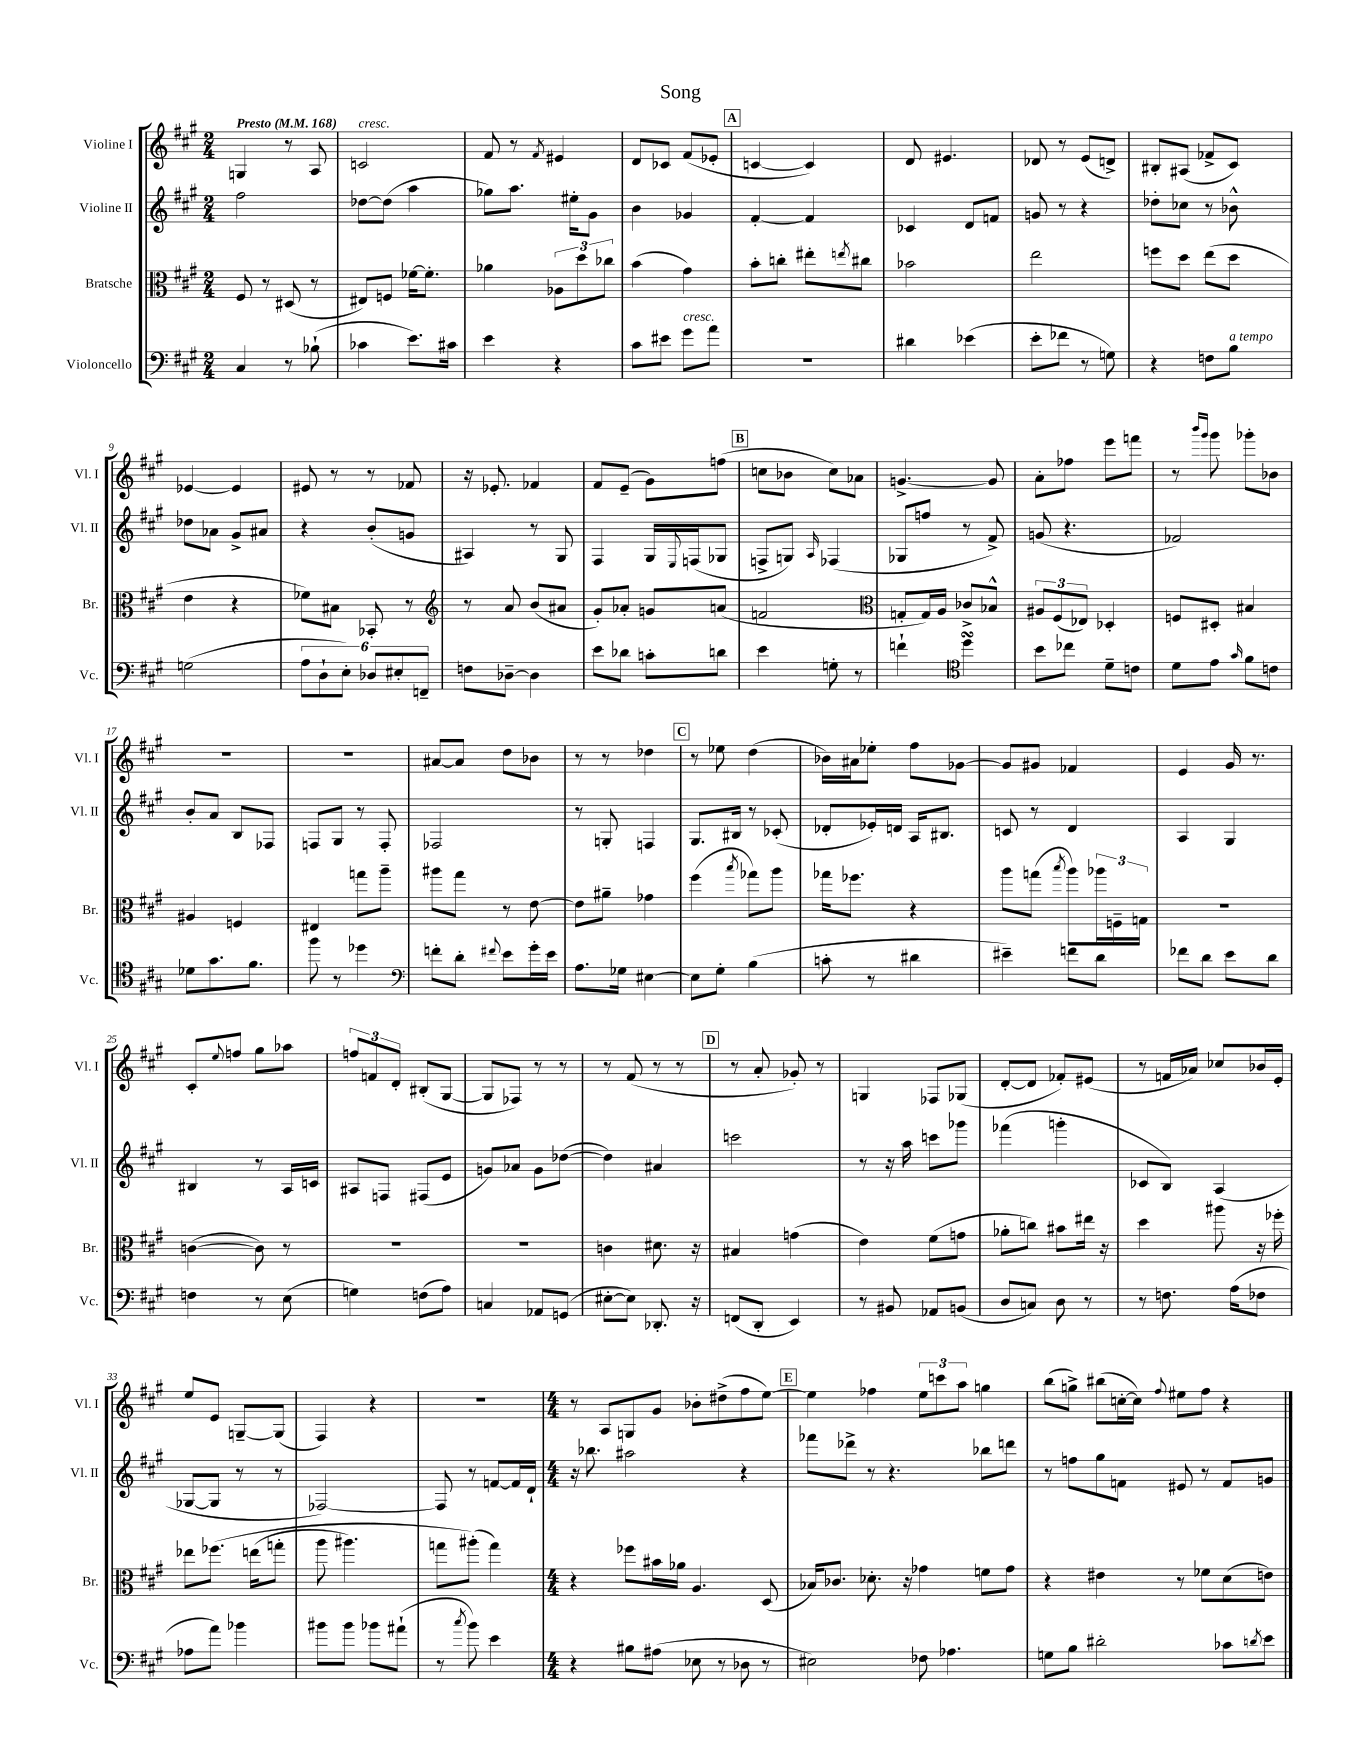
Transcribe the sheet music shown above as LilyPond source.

\header { title = "Song" }
<<
\new StaffGroup <<
\new Staff = "s0" \with { instrumentName = "Violine I" shortInstrumentName = "Vl. I" } {
    \clef treble \key a \major \numericTimeSignature \time 2/4 \tempo "Presto" 4 = 168
    g4 r8 a8 |
    c'2^\markup { \italic "cresc." } |
    fis'8 r8 \acciaccatura { fis'8 } eis'4 |
    d'8 ces'8 fis'8( ees'8-. |
    \mark \markup { \box "A" } c'4~ c'4) |
    d'8 eis'4. |
    des'8 r8 e'8( d'8->) |
    bis8-. ais8( fes'8-> cis'8) |
    ees'4~ ees'4 |
    eis'8 r8 r8 fes'8 |
    r16 ees'8.-. fes'4 |
    fis'8 e'8--( gis'8) f''8( |
    \mark \markup { \box "B" } c''8 bes'8 c''8) aes'8 |
    g'4.~-> g'8 |
    a'8-. fes''8 e'''8 f'''8 |
    r8 \grace { b'''16 gis'''16 } gis'''8 ges'''8-. bes'8 |
    r2 |
    r2 |
    ais'8~ ais'8 d''8 bes'8 |
    r8 r8 des''4 |
    \mark \markup { \box "C" } r8 ees''8 d''4( |
    bes'16) ais'16 ees''8-. fis''8 ges'8~ |
    ges'8 gis'8 fes'4 |
    e'4 gis'16 r8. |
    cis'8-. \appoggiatura { e''8 } f''8 gis''8 aes''8 |
    \tuplet 3/2 { f''8 f'8 d'8-. } bis8-.( gis8~ |
    gis8 fes8) r8 r8 |
    r8 fis'8( r8 r8 |
    \mark \markup { \box "D" } r8 a'8-. ges'8-.) r8 |
    g4 fes8 ges8( |
    d'8~-. d'8 fes'8-.) eis'8( |
    r8 f'16 aes'16) ces''8 bes'16 e'16-. |
    e''8 e'8 g8~-- g8( |
    fis4) r4 |
    r2 |
    \numericTimeSignature \time 4/4 r8 a8 g8 gis'8 bes'8-. dis''8->( fis''8 e''8~) |
    \mark \markup { \box "E" } e''4 fes''4 \tuplet 3/2 { e''8 c'''8 a''8 } g''4 |
    b''8( g''8->) bis''8( c''16~-. c''16) \appoggiatura { fis''8 } eis''8 fis''8 r4 \bar "|." |
}
\new Staff = "s1" \with { instrumentName = "Violine II" shortInstrumentName = "Vl. II" } {
    \clef treble \key a \major \numericTimeSignature \time 2/4
    fis''2 |
    des''8~ des''8( a''4 |
    ges''8) a''8. eis''16-. gis'8 |
    b'4 ges'4 |
    \mark \markup { \box "A" } fis'4~-. fis'4 |
    ces'4 d'8 f'8 |
    g'8 r8 r4 |
    des''8-. ces''8 r8 bes'8-^ |
    des''8 aes'8 gis'8-> ais'8 |
    r4 b'8-.( g'8 |
    ais4) r8 gis8 |
    fis4 gis16 \appoggiatura { e8 } f16( ges8 |
    \mark \markup { \box "B" } f8-> g8) \grace { a16 } fes4( |
    ges8 f''8 r8 fis'8->) |
    g'8( r4. |
    fes'2) |
    b'8-. a'8 b8 fes8 |
    f8 gis8 r8 f8-. |
    fes2 |
    r8 g8-. f4 |
    \mark \markup { \box "C" } gis8. bis16 r8 ces'8-.( |
    des'8-. ees'16-.) d'16 a16 bis8. |
    c'8 r8 d'4 |
    a4 gis4 |
    bis4 r8 a16 c'16 |
    ais8 f8 fis8( e'8 |
    g'8) aes'8 g'8 des''8~( |
    des''4) ais'4 |
    \mark \markup { \box "D" } c'''2 |
    r8 r16 a''16 c'''8 ges'''8 |
    fes'''4( g'''4-. |
    ces'8 b8) a4( |
    ges8~ ges8 r8 r8 |
    fes2~) |
    fes8 r8 f'8~ f'16 d'16-! |
    \numericTimeSignature \time 4/4 r16 bes''8. ais''2 r4 |
    \mark \markup { \box "E" } fes'''8 des'''8-> r8 r4. bes''8 d'''8 |
    r8 f''8 gis''8 f'8 eis'8 r8 f'8 g'8 \bar "|." |
}
\new Staff = "s2" \with { instrumentName = "Bratsche" shortInstrumentName = "Br." } {
    \clef alto \key a \major \numericTimeSignature \time 2/4
    fis8 r8 dis8( r8 |
    eis8) f8 fes'16~ fes'8.-. |
    aes'4 \tuplet 3/2 { aes8 d''8 ces''8 } |
    b'4( gis'4) |
    \mark \markup { \box "A" } b'8-. c''8-. eis''8-. \acciaccatura { e''8 } cis''8 |
    bes'2 |
    e''2 |
    f''8 d''8 e''8( d''8 |
    e'4 r4 |
    fes'8) bis8 bes,8-. r8 |
    \clef treble r8 a'8 b'8( ais'8 |
    gis'8-.) aes'8-. g'8 a'8( |
    \mark \markup { \box "B" } f'2 |
    \clef alto g8-. g16) a16 ces'8-> bes8-^ |
    \tuplet 3/2 { ais8 fis8( ees8) } des4-. |
    f8 dis8-. bis4 |
    ais4 f4 |
    eis4 g''8 a''8-- |
    ais''8 gis''8 r8 e'8~ |
    e'8 ais'8-- ges'4 |
    \mark \markup { \box "C" } fis''4( \acciaccatura { b''8 } ges''8) a''8 |
    ges''16 fes''8. r4 |
    a''8 g''8( \acciaccatura { b''8 } a''8) \tuplet 3/2 { aes''16 f16-- g16 } |
    r2 |
    c'4~( c'8) r8 |
    R2 |
    r2 |
    c'4 dis'8. r16 |
    \mark \markup { \box "D" } bis4 g'4( |
    e'4) fis'8( g'8 |
    aes'8-. c''8) bis'8 eis''16 r16 |
    d''4 ais''8 r16 fes''16-. |
    ees''8 fes''8.\( e''16( g''8-. |
    a''8 ais''4.) |
    g''8 ais''8-.(\) g''4) |
    \numericTimeSignature \time 4/4 r4 fes''8 bis'16 aes'16 a4. d8( |
    \mark \markup { \box "E" } bes16) ces'8. des'8.-. r16 ges'4 f'8 ges'8 |
    r4 eis'4 r8 fes'8 d'8( e'8) \bar "|." |
}
\new Staff = "s3" \with { instrumentName = "Violoncello" shortInstrumentName = "Vc." } {
    \clef bass \key a \major \numericTimeSignature \time 2/4
    cis4 r8 bes8-!( |
    ces'4 e'8.) cis'16 |
    e'4 r4 |
    cis'8 eis'8 gis'8^\markup { \italic "cresc." } a'8 |
    \mark \markup { \box "A" } R2 |
    dis'4 ees'4( |
    e'8-. fes'8 r8 g8) |
    r4 f8 b8^\markup { \italic "a tempo" } |
    g2( |
    \tuplet 6/4 { a8 d8-! e8-.) des8 eis8-. f,8-- } |
    f8 des8~-- des4 |
    e'8 des'8 c'8-. d'8 |
    \mark \markup { \box "B" } e'4 g8-. r8 |
    f'4-! \clef tenor d''4\turn |
    b'8 ces''8 d'8-- c'8 |
    d'8 e'8 \grace { gis'16 } fis'8 c'8 |
    des'8 gis'8. fis'8. |
    fis''8 r8 des''4 |
    \clef bass f'8-. d'8-. \appoggiatura { fis'8 } e'8 gis'16-. e'16 |
    a8. ges16 eis4~ |
    \mark \markup { \box "C" } eis8 gis8-. b4( |
    c'8-. r8 dis'4 |
    eis'4--) f'8 d'8 |
    fes'8 d'8 e'8 d'8 |
    f4 r8 e8( |
    g4) f8( a8) |
    c4 aes,8 g,8( |
    eis8~-. eis8) des,8.-. r16 |
    \mark \markup { \box "D" } f,8( d,8-. e,4) |
    r8 bis,8 aes,8 b,8( |
    d8 c8) d8 r8 |
    r8 f8. a16( fes8 |
    aes8 a'8) bes'4 |
    bis'8 bis'8 bes'8 ais'8-!( |
    r8 \acciaccatura { cis''8 } b'8) e'4 |
    \numericTimeSignature \time 4/4 r4 bis8 ais8( ees8 r8 des8 r8 |
    \mark \markup { \box "E" } eis2) fes8 aes4. |
    g8 b8 dis'2-. ces'8 \acciaccatura { d'8 } e'8 \bar "|." |
}
>>
>>
